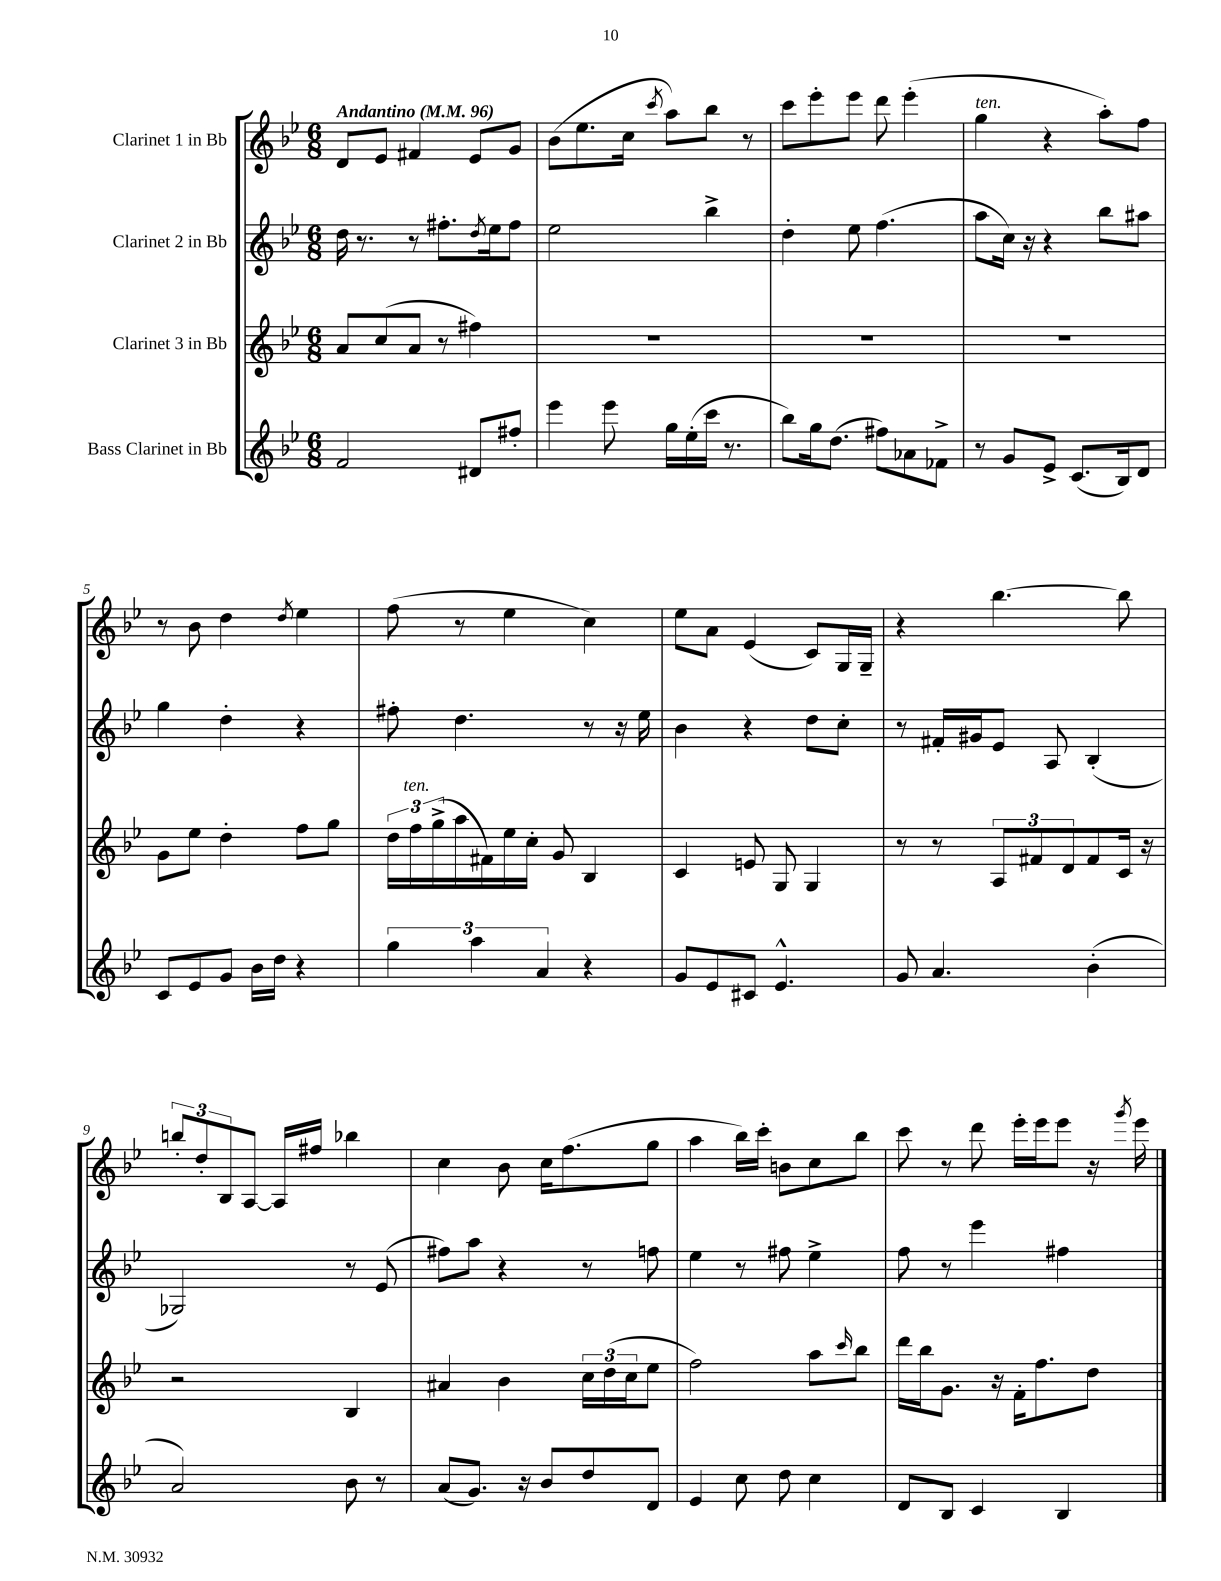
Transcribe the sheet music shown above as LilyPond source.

<<
\new StaffGroup <<
\new Staff = "s0" \with { instrumentName = "Clarinet 1 in Bb" } {
    \clef treble \key bes \major \numericTimeSignature \time 6/8 \tempo "Andantino" 4 = 96
    d'8 ees'8 fis'4 ees'8 g'8 |
    bes'8( ees''8. c''16 \acciaccatura { c'''8 } a''8) bes''8 r8 |
    c'''8 ees'''8-. ees'''8 d'''8 ees'''4-.( |
    g''4^\markup { \italic "ten." } r4 a''8-.) f''8 |
    r8 bes'8 d''4 \acciaccatura { d''8 } ees''4 |
    f''8( r8 ees''4 c''4) |
    ees''8 a'8 ees'4( c'8) g16 g16-- |
    r4 bes''4.~ bes''8 |
    \tuplet 3/2 { b''8-. d''8-. bes8 } a8~ a16 fis''16 bes''4 |
    c''4 bes'8 c''16 f''8.( g''8 |
    a''4 bes''16) c'''16-. b'8 c''8 bes''8 |
    c'''8 r8 d'''8 ees'''16-. ees'''16 ees'''8 r16 \acciaccatura { g'''8 } ees'''16 \bar "|." |
}
\new Staff = "s1" \with { instrumentName = "Clarinet 2 in Bb" } {
    \clef treble \key bes \major \numericTimeSignature \time 6/8
    d''16 r8. r8 fis''8.-. \acciaccatura { d''8 } ees''16 fis''8 |
    ees''2 bes''4-> |
    d''4-. ees''8 f''4.( |
    a''8 c''16) r16 r4 bes''8 ais''8 |
    g''4 d''4-. r4 |
    fis''8-. d''4. r8 r16 ees''16 |
    bes'4 r4 d''8 c''8-. |
    r8 fis'16-. gis'16 ees'8 a8 bes4-.( |
    ges2) r8 ees'8( |
    fis''8) a''8 r4 r8 f''8 |
    ees''4 r8 fis''8 ees''4-> |
    f''8 r8 ees'''4 fis''4 \bar "|." |
}
\new Staff = "s2" \with { instrumentName = "Clarinet 3 in Bb" } {
    \clef treble \key bes \major \numericTimeSignature \time 6/8
    a'8 c''8( a'8 r8 fis''4) |
    R2. |
    R2. |
    R2. |
    g'8 ees''8 d''4-. f''8 g''8 |
    \tuplet 3/2 { d''16 f''16^\markup { \italic "ten." } g''16->( } a''16 fis'16) ees''16 c''16-. g'8 bes4 |
    c'4 e'8 g8 g4 |
    r8 r8 \tuplet 3/2 { a8 fis'8 d'8 } fis'8 c'16 r16 |
    r2 bes4 |
    ais'4 bes'4 \tuplet 3/2 { c''16 d''16( c''16 } ees''8 |
    f''2) a''8 \grace { c'''16 } bes''8 |
    d'''16 bes''16 g'8. r16 f'16-. f''8. d''8 \bar "|." |
}
\new Staff = "s3" \with { instrumentName = "Bass Clarinet in Bb" } {
    \clef treble \key bes \major \numericTimeSignature \time 6/8
    f'2 dis'8 fis''8-. |
    ees'''4 ees'''8 g''16 ees''16-.( c'''16 r8. |
    bes''8) g''16 d''8.( fis''8) aes'8 fes'8-> |
    r8 g'8 ees'8-> c'8.( bes16) d'8 |
    c'8 ees'8 g'8 bes'16 d''16 r4 |
    \tuplet 3/2 { g''4 a''4 a'4 } r4 |
    g'8 ees'8 cis'8 ees'4.-^ |
    g'8 a'4. bes'4-.( |
    a'2) bes'8 r8 |
    a'8( g'8.) r16 bes'8 d''8 d'8 |
    ees'4 c''8 d''8 c''4 |
    d'8 bes8 c'4 bes4 \bar "|." |
}
>>
>>
